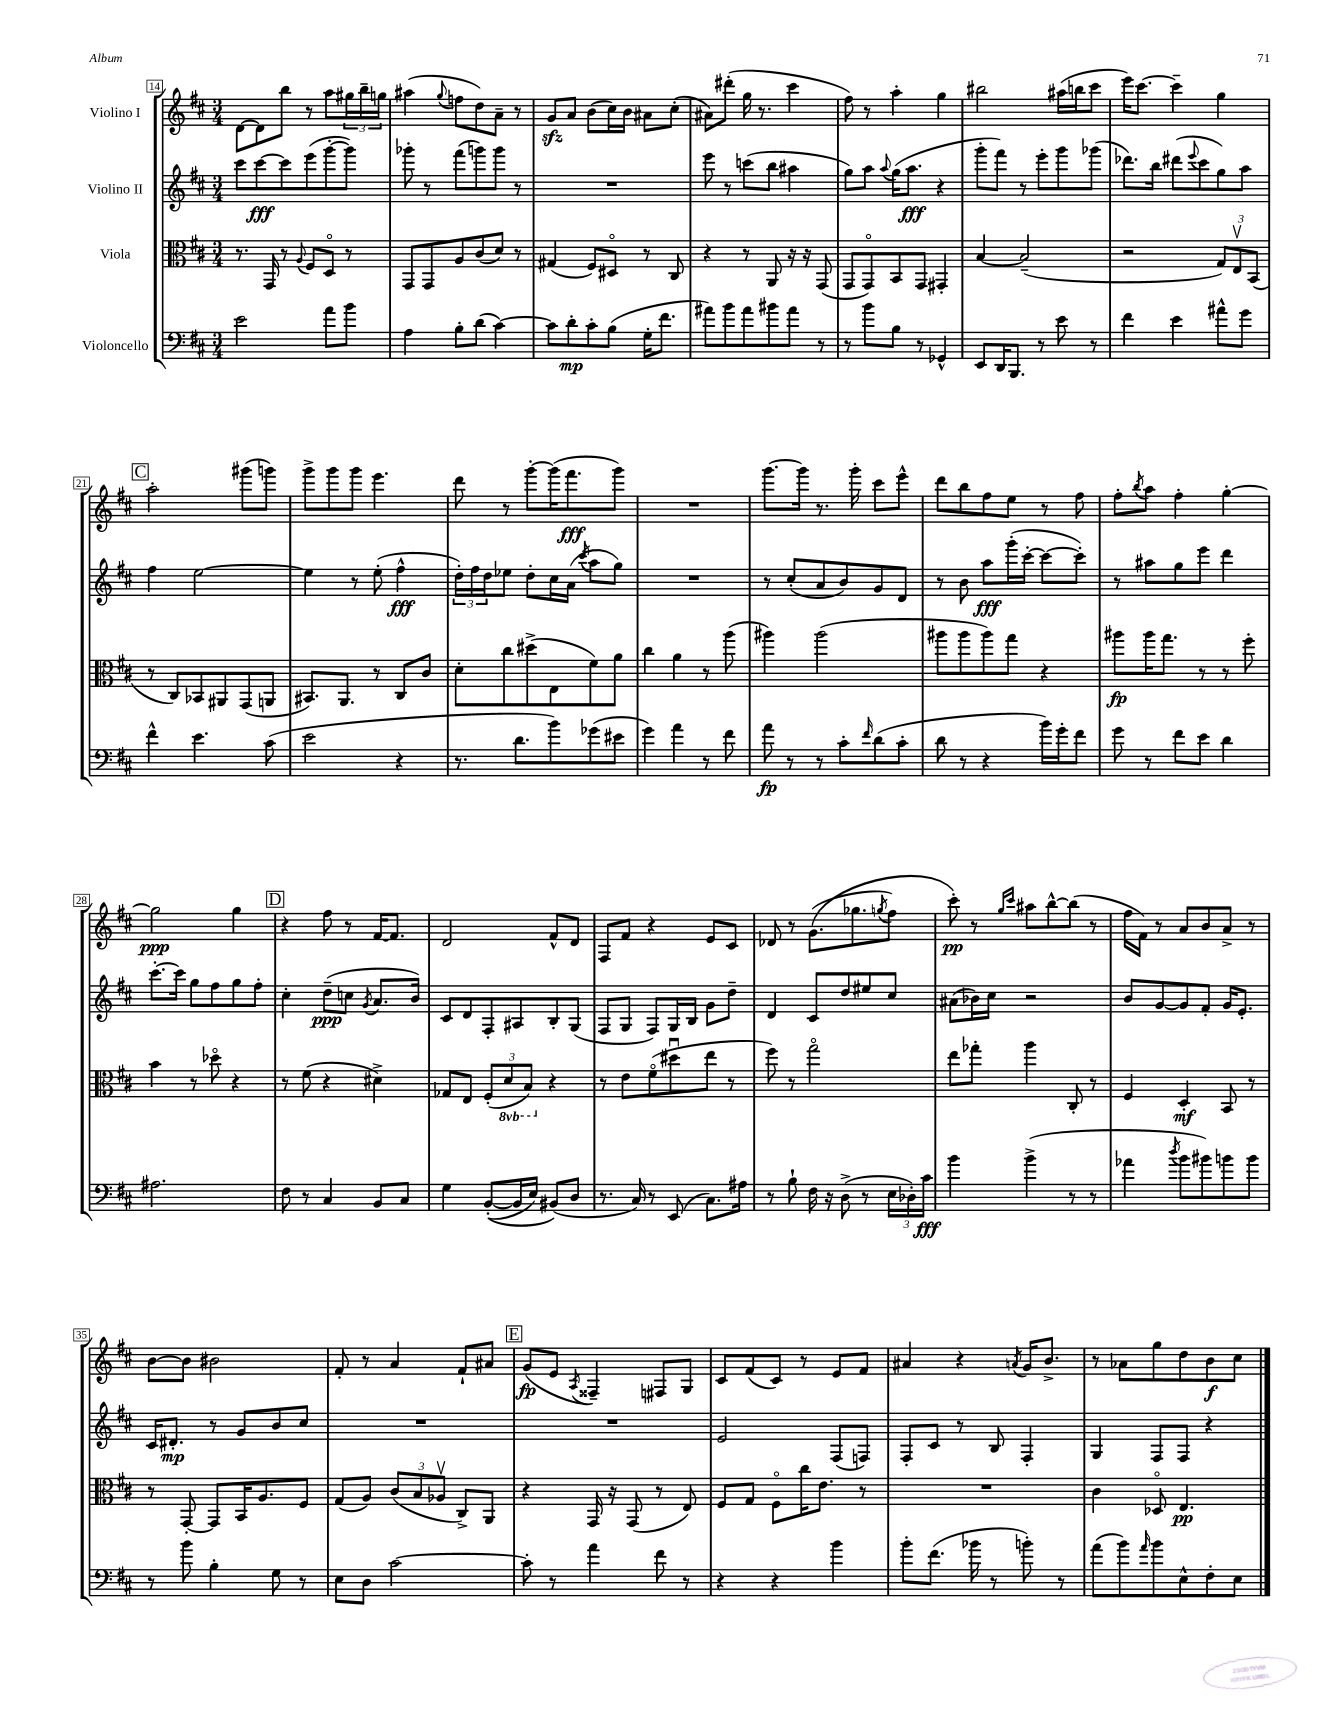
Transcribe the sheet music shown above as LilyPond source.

<<
\new StaffGroup <<
\new Staff = "s0" \with { instrumentName = "Violino I" } {
    \clef treble \key d \major \numericTimeSignature \time 3/4
    d'8~ d'8 b''8 r8 a''8 \tuplet 3/2 { gis''16 b''16-- g''16 } |
    ais''4( \appoggiatura { g''8 } f''8 d''8) a'8-- r8 |
    g'8\sfz a'8 b'8( cis''16) b'16 ais'8 cis''8-.( |
    ais'8) dis'''8-.( g''16 r8. cis'''4 |
    fis''8) r8 a''4-. g''4 |
    bis''2 ais''16( b''16 cis'''8 |
    e'''16) cis'''8.~ cis'''4-- g''4 |
    \mark \markup { \box "C" } a''2-. gis'''8( g'''8) |
    g'''8-> g'''8 g'''8 e'''4. |
    d'''8 r8 g'''8~-. g'''16( fis'''8.\fff g'''8) |
    R2. |
    g'''8.~ g'''16 r8. g'''16-. cis'''8 e'''8-^ |
    d'''8 b''8 fis''8 e''8 r8 fis''8 |
    fis''8-. \acciaccatura { b''8 } a''8 fis''4-. g''4~-. |
    g''2\ppp g''4 |
    \mark \markup { \box "D" } r4 fis''8 r8 fis'16~ fis'8. |
    d'2 fis'8-^ d'8 |
    fis8 fis'8 r4 e'8 cis'8 |
    des'8 r8 g'8.(\( ges''8. \acciaccatura { g''8 } fis''8) |
    cis'''8-.\pp\) r8 \grace { g''16 cis'''16 } ais''8 b''8~-^ b''8( r8 |
    fis''16 fis'16) r8 a'8 b'8 a'8-> r8 |
    b'8~ b'8 bis'2 |
    fis'8-. r8 a'4 fis'8-! ais'8 |
    \mark \markup { \box "E" } g'8\fp( e'8 \acciaccatura { a8 } fisis4--) fis8 g8 |
    cis'8 fis'8( cis'8) r8 e'8 fis'8 |
    ais'4 r4 \acciaccatura { a'8 } g'16 b'8.-> |
    r8 aes'8 g''8 d''8 b'8\f cis''8 \bar "|." |
}
\new Staff = "s1" \with { instrumentName = "Violino II" } {
    \clef treble \key d \major \numericTimeSignature \time 3/4
    cis'''8 cis'''8~\fff cis'''8 e'''8( g'''8~-. g'''8) |
    ges'''8-. r8 fis'''8( g'''8) g'''8 r8 |
    R2. |
    e'''8 r8 c'''8( b''8 ais''4 |
    g''8) a''8 \appoggiatura { a''8 } g''16( a''8.\fff r4 |
    g'''8-. fis'''8) r8 e'''8-. g'''8 ges'''8( |
    des'''8.) b''16 dis'''8( \appoggiatura { e'''8 } cis'''8 g''8) a''8 |
    \mark \markup { \box "C" } fis''4 e''2~ |
    e''4 r8 e''8-.( fis''4-^\fff |
    \tuplet 3/2 { d''16-.) fis''16 d''16 } ees''8 d''8-. cis''16 a'16( \acciaccatura { cis'''8 } a''8 g''8) |
    R2. |
    r8 cis''8-.( a'8 b'8) g'8 d'8 |
    r8 b'8 a''8\fff g'''16-.( cis'''16~-. cis'''8~ cis'''8-.) |
    r8 ais''8 g''8 e'''8 d'''4 |
    cis'''8.~-. cis'''16 g''8 fis''8 g''8 fis''8-. |
    \mark \markup { \box "D" } cis''4-. d''8--\ppp( c''8 \acciaccatura { g'8 } a'8. b'16) |
    cis'8 d'8 fis8-. ais8 b8-. g8( |
    fis8 g8 fis8) g16 b16 g'8 d''8-- |
    d'4 cis'8 d''8 eis''8 cis''8 |
    ais'8( bes'16) cis''16 r2 |
    b'8 g'8~ g'8 fis'8-. g'16 e'8.-. |
    cis'16 dis'8.-.\mp r8 g'8 b'8 cis''8 |
    R2. |
    \mark \markup { \box "E" } R2. |
    e'2 fis8( f8) |
    fis8-. cis'8 r8 b8 fis4-. |
    g4 fis8 fis8 r4 \bar "|." |
}
\new Staff = "s2" \with { instrumentName = "Viola" } {
    \clef alto \key d \major \numericTimeSignature \time 3/4 \set Staff.ottavationMarkups = #ottavation-simple-ordinals
    r8. g,16 r8 \appoggiatura { a8 } fis8 d8\flageolet r8 |
    g,8 g,8 a8 cis'8( d'8) r8 |
    gis4( fis8) dis8\flageolet r8 cis8 |
    r4 r8 a,8 r16 r16 g,8( |
    g,8 g,8\flageolet) b,8 g,8 gis,4-. |
    b4~ b2--( |
    r2 \tuplet 3/2 { g8) e8\upbow b,8( } |
    \mark \markup { \box "C" } r8 cis8) bes,8 ais,8 g,8( a,8 |
    bis,8.) a,8. r8 cis8 cis'8 |
    d'8-. cis''8 dis''8->( e8 fis'8) a'8 |
    cis''4 a'4 r8 a''8( |
    ais''4) ais''2( |
    ais''8 ais''8 ais''8) g''8 r4 |
    ais''8\fp ais''16 g''8. r8 r8 fis''8-. |
    b'4 r8 des''8\flageolet r4 |
    \mark \markup { \box "D" } r8 fis'8( r4 dis'4->) |
    ges8 e8 \tuplet 3/2 { fis8-.( \ottava #-1 d8 b,8) \ottava #0 } r4 |
    r8 e'8 fis'8\flageolet( dis''8\downbow e''8 r8 |
    fis''8) r8 g''2\flageolet |
    e''8 ges''8-. a''4 cis8-. r8 |
    fis4 d4-.\mf b,8 r8 |
    r8 g,8~-. g,8 b,16 a8. fis8 |
    g8( a8) \tuplet 3/2 { cis'8( b8 aes8\upbow } cis8->) a,8 |
    \mark \markup { \box "E" } r4 g,16 r16 g,8( r8 e8) |
    fis8 g8 fis8\flageolet cis''16 e'8. r8 |
    R2. |
    cis'4 des8\flageolet e4.\pp \bar "|." |
}
\new Staff = "s3" \with { instrumentName = "Violoncello" } {
    \clef bass \key d \major \numericTimeSignature \time 3/4
    e'2 a'8 b'8 |
    a4 b8-. d'8( cis'4~) |
    cis'8 d'8-.\mp cis'8-. b8( g16-. fis'8. |
    ais'8) b'8 ais'8 bis'8 ais'8 r8 |
    r8 b'8 b8 r8 ges,4-^ |
    e,8 d,16 b,,8. r8 e'8 r8 |
    fis'4 e'4 ais'8-^ g'8 |
    \mark \markup { \box "C" } fis'4-^ e'4. cis'8( |
    e'2 r4 |
    r8. d'8. b'8) ges'8( eis'8 |
    g'4) a'4 r8 fis'8 |
    a'8\fp r8 r8 cis'8-. \grace { fis'16 } d'8( cis'8-. |
    d'8 r8 r4 b'16) g'16-. fis'8 |
    g'8 r8 fis'8 e'8 d'4 |
    ais2. |
    \mark \markup { \box "D" } fis8 r8 cis4 b,8 cis8 |
    g4 b,8~-.(\( b,16 e16) bis,8(\) d8 |
    r8. cis16) r8 e,8( cis8.) ais16 |
    r8 b8-! fis16 r16 d8->( r8 \tuplet 3/2 { e16 des16-.) cis'16\fff } |
    b'4 b'4->( r8 r8 |
    aes'4 \acciaccatura { d''8 } b'8 bis'8) b'8 b'8 |
    r8 b'8 b4-. g8 r8 |
    e8 d8 cis'2~ |
    \mark \markup { \box "E" } cis'8-. r8 a'4 fis'8 r8 |
    r4 r4 b'4 |
    b'8-. fis'8.( bes'16 r8 b'8-.) r8 |
    a'8( b'8) \grace { a'16 } b'8 e8-^ fis8-. e8 \bar "|." |
}
>>
>>
\layout { \context { \Score currentBarNumber = #14 \override BarNumber.stencil = #(make-stencil-boxer 0.1 0.3 ly:text-interface::print) } }
